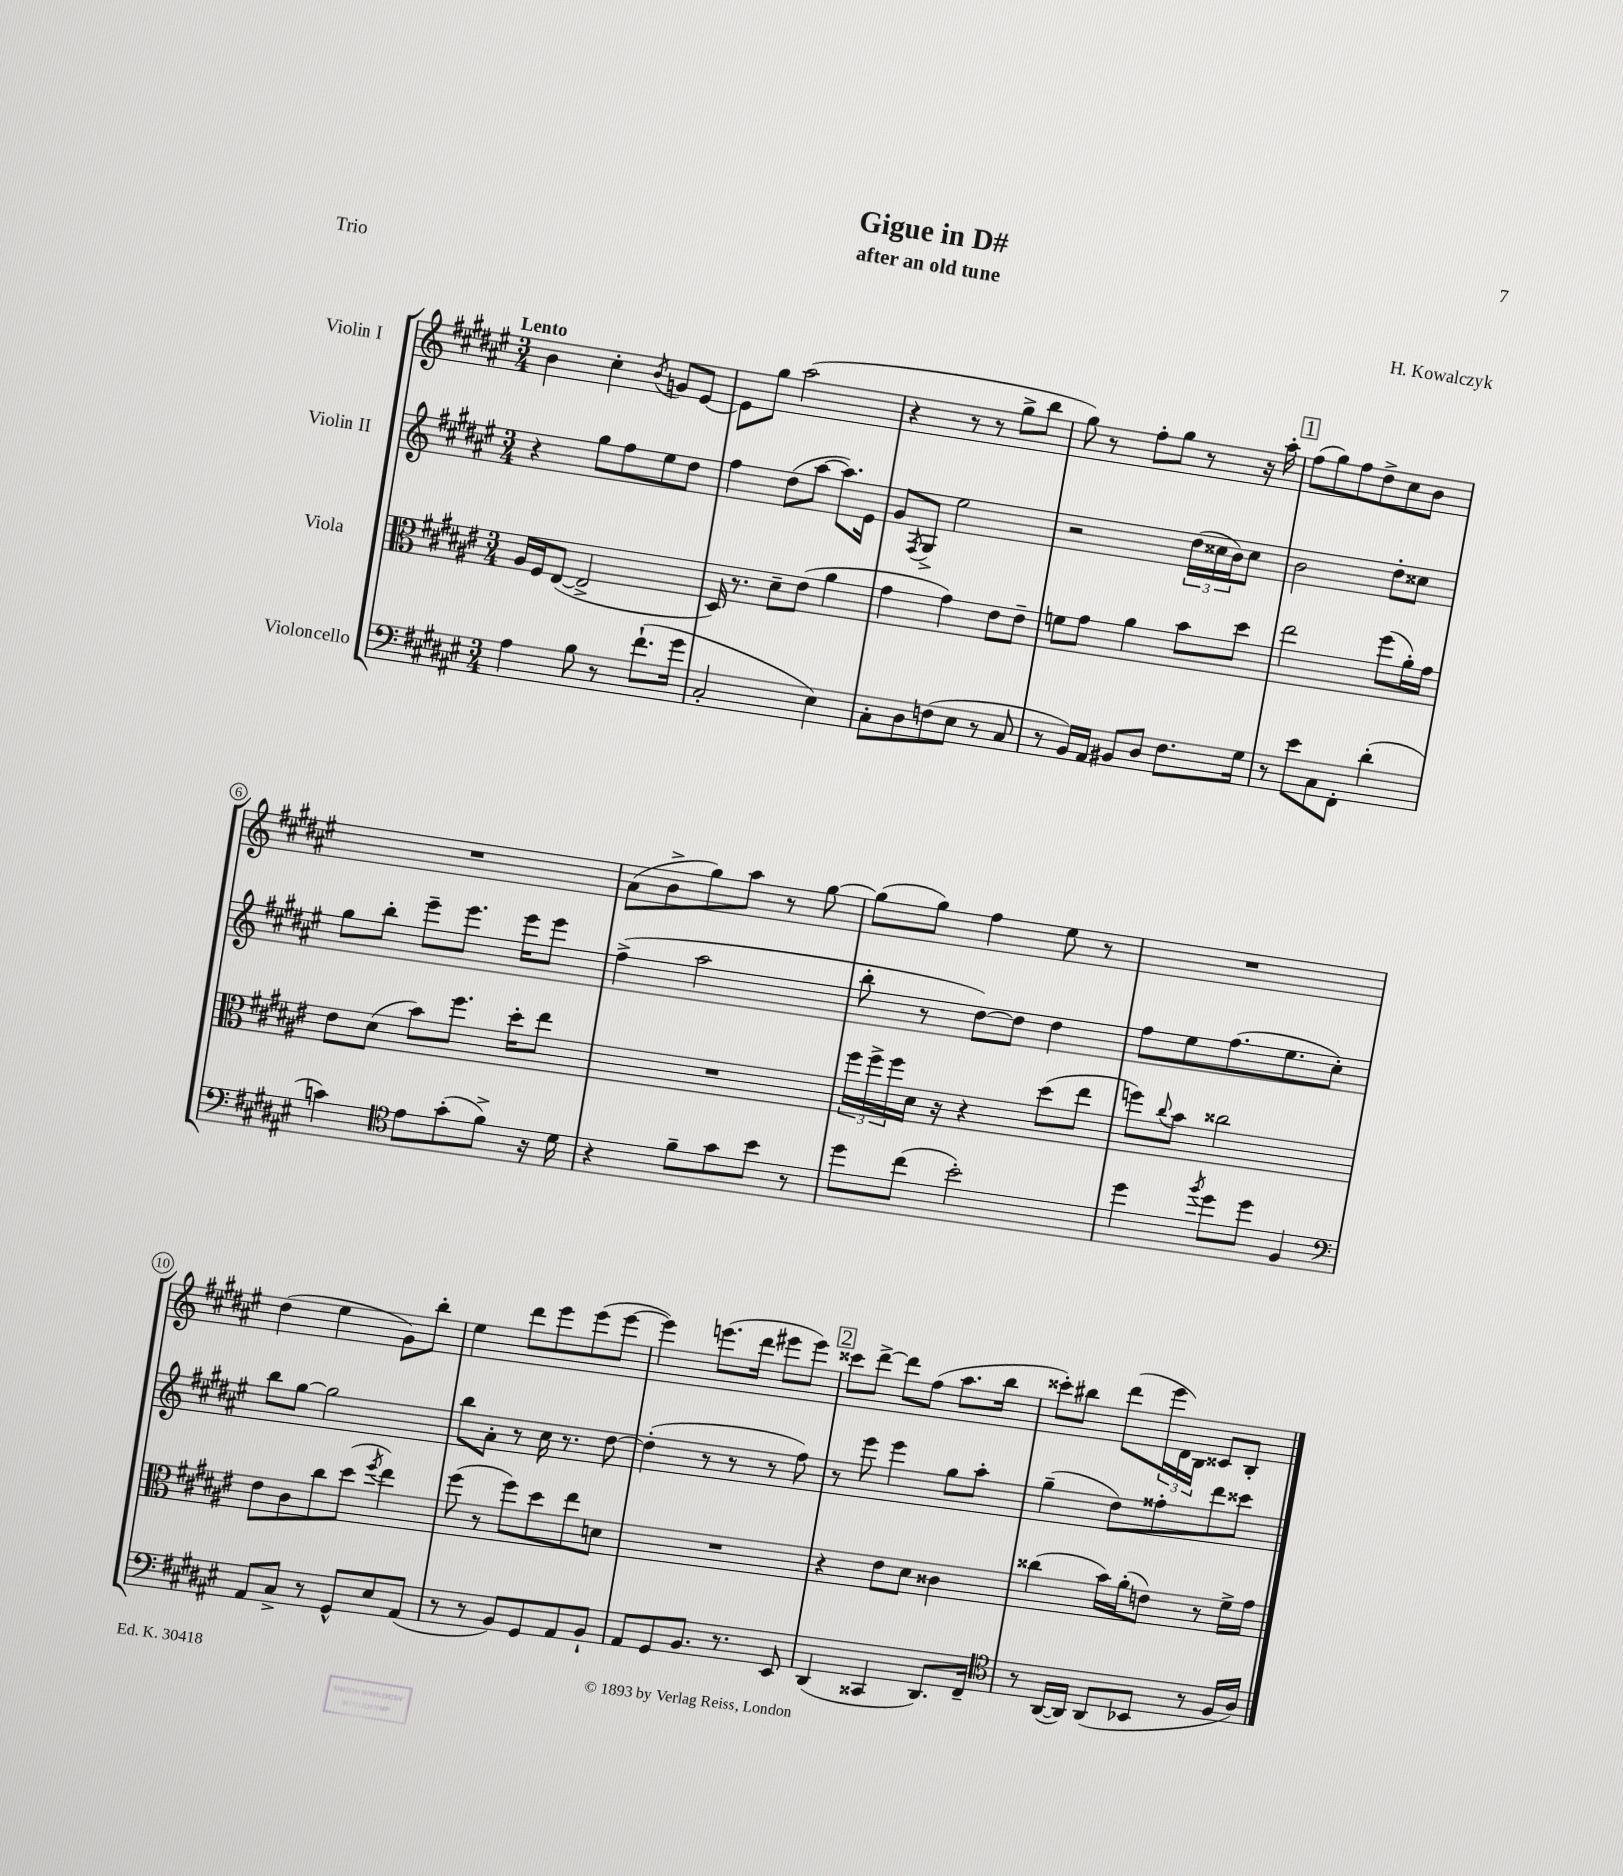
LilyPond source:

\header { title = "Gigue in D#" composer = "H. Kowalczyk" subtitle = "after an old tune" piece = "Trio" }
<<
\new StaffGroup <<
\new Staff = "s0" \with { instrumentName = "Violin I" } {
    \clef treble \key fis \major \numericTimeSignature \time 3/4 \tempo "Lento"
    b'4 cis''4-. \acciaccatura { b'8 } g'8 eis'8~ |
    eis'8 gis''8 ais''2( |
    r4 r8 r8 gis''8-> b''8 |
    gis''8) r8 fis''8-. gis''8 r8 r16 ais''16-. |
    \mark \markup { \box "1" } fis''8( gis''8) fis''8 dis''8-> cis''8 b'8 |
    R2. |
    ais'8( b'8-> gis''8) ais''8 r8 gis''8~ |
    gis''8( gis''8) fis''4 eis''8 r8 |
    R2. |
    dis''4( eis''4 gis'8) b''8-. |
    eis''4 dis'''8 eis'''8 eis'''8( eis'''8~ |
    eis'''4) e'''8.( dis'''16 eis'''8 eis'''8) |
    \mark \markup { \box "2" } cisis'''8 dis'''8~-> dis'''8 fis''8( ais''8. b''16 |
    cisis'''8-.) bis''8 dis'''8( \tuplet 3/2 { eis'''16 dis'16) b16 } cisis'8 b8-. \bar "|." |
}
\new Staff = "s1" \with { instrumentName = "Violin II" } {
    \clef treble \key fis \major \numericTimeSignature \time 3/4
    r4 gis''8 fis''8 eis''8 dis''8 |
    fis''4 dis''8( ais''8~ ais''8.) eis'16 |
    gis'8 \acciaccatura { fis8 } gis8-> eis''2 |
    r2 \tuplet 3/2 { dis''16( cisis''16 b'16) } cisis''8 |
    \mark \markup { \box "1" } b'2 dis''8-. cisis''8 |
    gis''8 b''8-. eis'''8-- eis'''8. eis'''16 eis'''8 |
    fis''4->( ais''2 |
    b''8-. r8 dis''8~) dis''8 dis''4 |
    fis''8 eis''8 fis''8.( eis''8. cis''8-.) |
    b''8 gis''8~ gis''2 |
    b''8 ais'8-. r8 cis''16 r8. dis''8~ |
    dis''4-.( r8 r8 r8 fis''8) |
    \mark \markup { \box "2" } r8 eis'''8 eis'''4 gis''8 ais''8-. |
    gis''4--( dis''8) fisis''8-. dis'''8 cisis'''8 \bar "|." |
}
\new Staff = "s2" \with { instrumentName = "Viola" } {
    \clef alto \key fis \major \numericTimeSignature \time 3/4
    ais16 fis16 eis8~( eis2-> |
    dis16) r8. dis'8-- eis'8( ais'4 |
    gis'4 gis'4) eis'8 eis'8-- |
    f'8 gis'8 ais'4 b'8 dis''8 |
    \mark \markup { \box "1" } eis''2 fis''8( ais'16-.) gis'16 |
    eis'8 dis'8( b'8) fis''8. dis''16-. eis''8 |
    R2. |
    \tuplet 3/2 { fis''16 fis''16-> fis''16 } dis'16 r16 r4 dis''8( eis''8 |
    f''8) \appoggiatura { cis''8 } b'8 cisis''2 |
    eis'8 cis'8 cis''8 dis''8( \acciaccatura { fis''8 } eis''4) |
    fis''8( r8 fis''8) dis''8 eis''8 d'8 |
    R2. |
    \mark \markup { \box "2" } r4 eis'8 dis'8 cisis'4 |
    cisis''4( b'16) ais'16-.( e'8) r8 fis'16-> gis'16 \bar "|." |
}
\new Staff = "s3" \with { instrumentName = "Violoncello" } {
    \clef bass \key fis \major \numericTimeSignature \time 3/4
    ais4 b8 r8 fis'8.-!( gis'16 |
    cis2-. eis4) |
    cis8-. dis8 f8( eis8 r8 cis8 |
    r8 b,16) ais,16 bis,8 dis8 fis8. gis16 |
    \mark \markup { \box "1" } r8 eis'8 cis8 fis,8-. dis'4-.( |
    c'4) \clef tenor eis'8 gis'8-.( fis'8->) r16 dis'16 |
    r4 fis'8-- gis'8 b'8 r8 |
    dis''8 cis''8( b'2-.) |
    dis''4 \acciaccatura { fis''8 } dis''8 dis''8 fis4 |
    \clef bass ais,8 cis8-> r8 gis,8-^ eis8 ais,8( |
    r8 r8 b,8) gis,8 ais,8 b,8-! |
    ais,8 gis,8 b,8. r8. eis,8 |
    \mark \markup { \box "2" } dis,4( cisis,4 dis,8.) fis,16-- |
    \clef tenor r8 ais,16~( ais,16) ais,8( bes,8 r8 fis16 ais16) \bar "|." |
}
>>
>>
\layout { \context { \Score \override BarNumber.stencil = #(make-stencil-circler 0.1 0.3 ly:text-interface::print) } }
